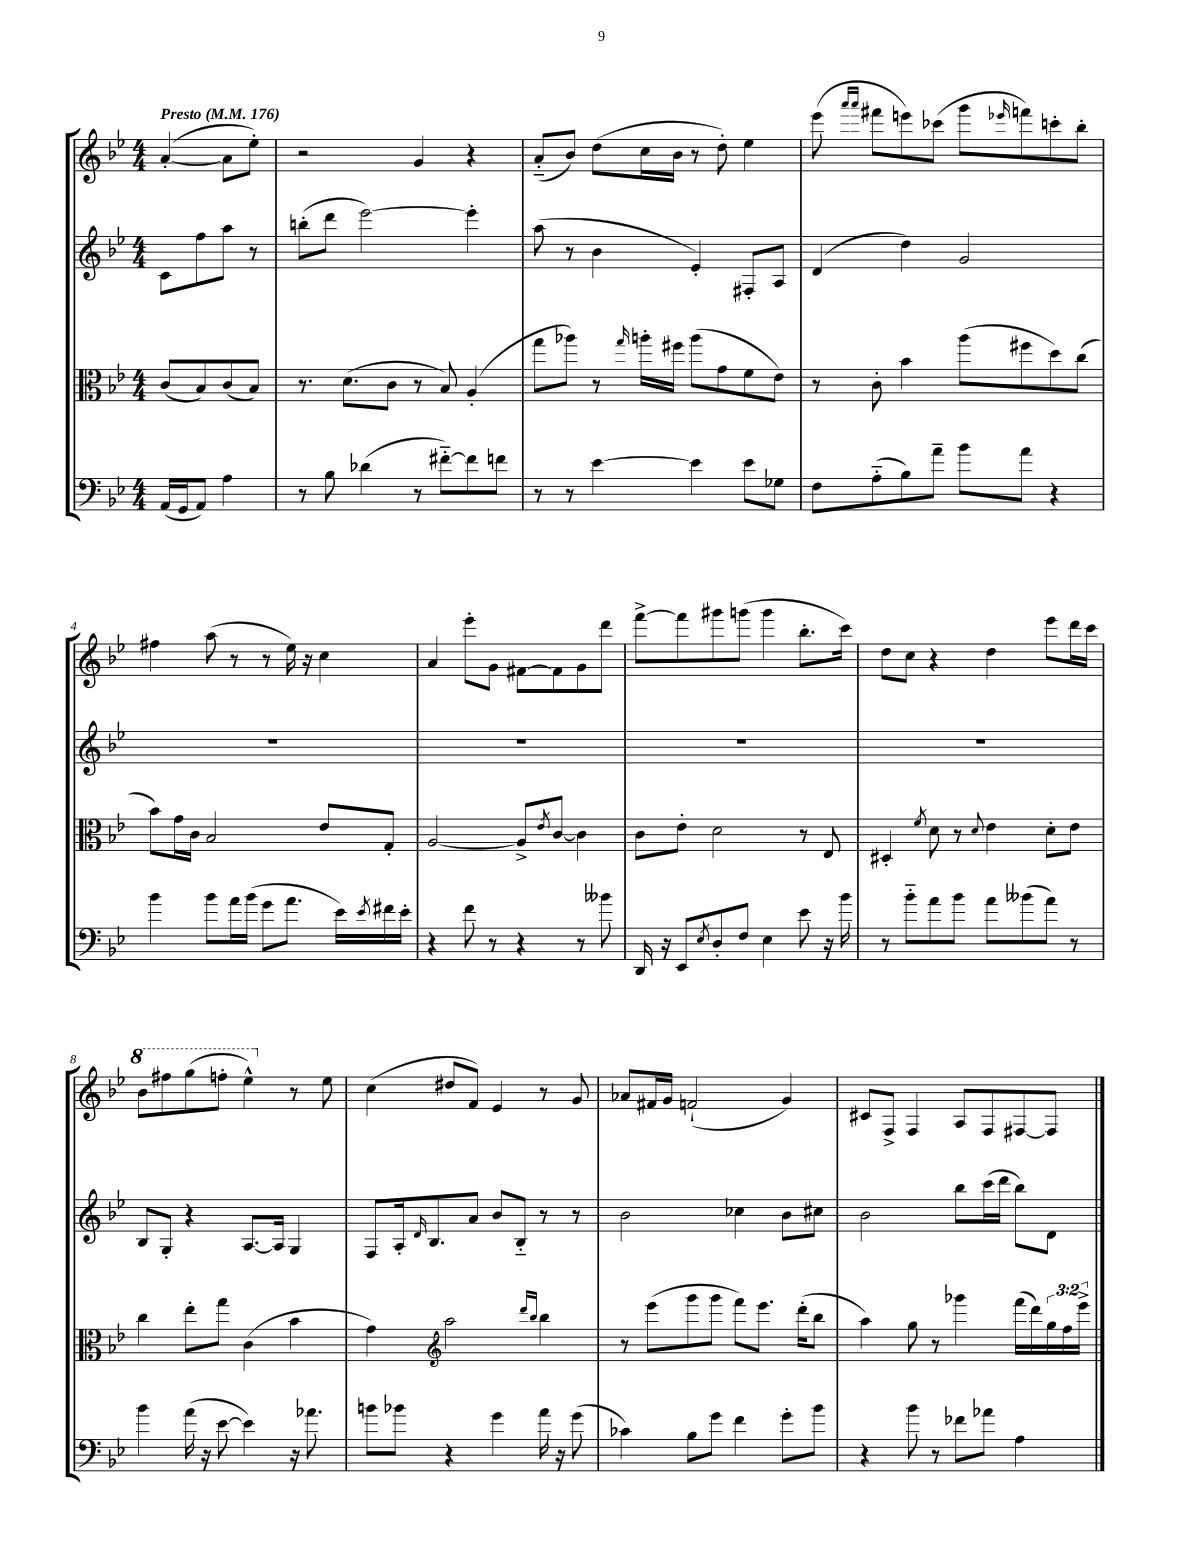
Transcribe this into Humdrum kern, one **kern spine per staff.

**kern	**kern	**kern	**kern
*part4	*part3	*part2	*part1
*staff4	*staff3	*staff2	*staff1
*clefF4	*clefC3	*clefG2	*clefG2
*k[b-e-]	*k[b-e-]	*k[b-e-]	*k[b-e-]
*M4/4	*M4/4	*M4/4	*M4/4
*MM176	*MM176	*MM176	*MM176
=	=	=	=
!	!	!	!LO:TX:a:B:t=Presto
(16AA/LL	(8c/L	8c\L	([4a'/
16GG/J	.	.	.
8AA/J)	8B-/)	8ff\	.
4A\	(8c/	8aa\J	8a\L]
.	8B-/J)	8r	8ee-'\J)
=1	=1	=1	=1
8r	8.r	(8bbn'\L	2r
8B-\	.	8ddd\J	.
.	(8.d\L	.	.
(4d-X\	.	[2eee-\)	.
.	8c\J	.	.
8r	8r	.	4g/
[8f#X\L)	8B-/)	.	.
8f#\]	(4A'/	4eee-'\]	4r
8fn\J	.	.	.
=2	=2	=2	=2
8r	8gg\L	(8aa\	(8a/L
8r	8aa-X\J)	8r	8b-/J)
[4e-\	8r	4b-\	(8dd\L
.	16qqgg/	.	.
.	16aan'\LL	.	16cc\L
.	16ff#X\JJ	.	16b-\JJ
4e-\]	(8aa\L	4e-'/)	8r
.	8g\	.	8dd'\)
8e-\L	8f\	8F#X'/L	4ee-\
8G-X\J	8e-\J)	8A/J	.
=3	=3	=3	=3
8F\L	8r	(4d/	(8eee-\
.	.	.	16qqaaa/LL
.	.	.	16qqaaa/JJ
(8A\	8c'\	.	8fff#X\L
8B-\)	4b-\	4dd\)	8eeen\)
8a~\J	.	.	(8ccc-X\J
8b-\L	(8aa\L	2g/	8ggg\L
.	.	.	16qqeee-X/
8a\J	8ff#X\	.	8fffn\)
4r	8dd\)	.	8cccn'\
.	(8cc\J	.	8bb-'\J
!!LO:LB:g=z
=4	=4	=4	=4
4b-\	8b-\L)	1r	4ff#X\
.	16g\L	.	.
.	16c\JJ	.	.
8b-\L	2B-/	.	(8aa\
16a\L	.	.	8r
(16b-\JJ	.	.	.
8g\L	.	.	8r
8.a\J	.	.	16ee-\)
.	.	.	16r
.	8e-/L	.	4cc\
16e-\LL)	.	.	.
8qe-/	.	.	.
16f#X\	8G'/J	.	.
16e-'\JJ	.	.	.
=5	=5	=5	=5
4r	[2A/	1r	4a/
8f\	.	.	8eee-'\L
8r	.	.	8g\J
4r	8A^/L]	.	[8f#X\L
.	8qe-/	.	.
.	[8c/J	.	8f#\]
8r	4c\]	.	8g\
8b--X\	.	.	8ddd\J
=6	=6	=6	=6
16DD/	8c\L	1r	[8fff^\L
16r	.	.	.
8EE-/L	8e-'\J	.	8fff\]
8qE-/	.	.	.
8D'/	2d\	.	8ggg#X\
8F/J	.	.	(8gggn\J
4E-\	.	.	4ggg\
8e-\	8r	.	8.bb-'\L
16r	8E-/	.	.
16b-\	.	.	16ccc\Jk)
=7	=7	=7	=7
8r	4D#X'/	1r	8dd\L
8b-\L	.	.	8cc\J
.	8qf/	.	.
8a\	8d\	.	4r
8b-\J	8r	.	.
.	8qqd/	.	.
8a\L	4e-\	.	4dd\
(8b--X\	.	.	.
8a\J)	8d'\L	.	8eee-\L
8r	8e-\J	.	16ddd\L
.	.	.	16ccc\JJ
!!LO:LB:g=z
=8	=8	=8	=8
*	*	*	*8va
4b-\	4cc\	8B-/L	8bb-\L
.	.	8G'/J	8fff#X\
(16a\	8ee-'\L	4r	(8ggg\
16r	.	.	.
[8e-\	8gg\J	.	8fffn'\J
4e-\])	(4c\	[8.A/L	4eee-^^\)
.	.	16A/Jk]	.
*	*	*	*X8va
16r	4b-\	4G/	8r
8.a-X\	.	.	.
.	.	.	8ee-\
=9	=9	=9	=9
8bn\L	4g\)	8F/L	(4cc\
8b-X\J	.	16A'/k	.
.	.	16qqd/	.
.	.	8.B-/	.
*	*clefG2	*	*
4r	2aa\	.	8dd#X/L
.	.	8a/J	8f/J)
4g\	.	8b-/L	4e-/
.	.	8B-/J	.
.	16qqddd/LL	.	.
.	16qqbb-/JJ	.	.
16a\	4bb-\	8r	8r
16r	.	.	.
(8g\	.	8r	8g/
=10	=10	=10	=10
4c-X\)	8r	2b-\	8a-X/L
.	(8eee-\L	.	16f#X/L
.	.	.	16g/JJ
8B-\L	8ggg\	.	(2fn`/
8g\J	8ggg\J	.	.
4f\	8fff\L)	4cc-X\	.
.	8.eee-\J	.	.
8g'\L	.	8b-\L	4g/)
.	(16ddd'\KL	.	.
8b-\J	8bb-\J	8cc#X\J	.
=11	=11	=11	=11
4r	4aa\)	2b-\	8c#X/L
.	.	.	8F^/J
8b-\	8gg\	.	4F/
8r	8r	.	.
8f-X\L	4ggg-X\	8bb-\L	8A/L
8a-X\J	.	(16ccc\L	8F/
.	.	16ddd\JJ	.
4A\	(16fff\LL	8bb-\L)	[8F#X/
.	16ddd\)	.	.
.	24gg\	8d\J	8F#/J]
.	24ff\	.	.
.	24eee-^\JJ	.	.
==	==	==	==
*-	*-	*-	*-
